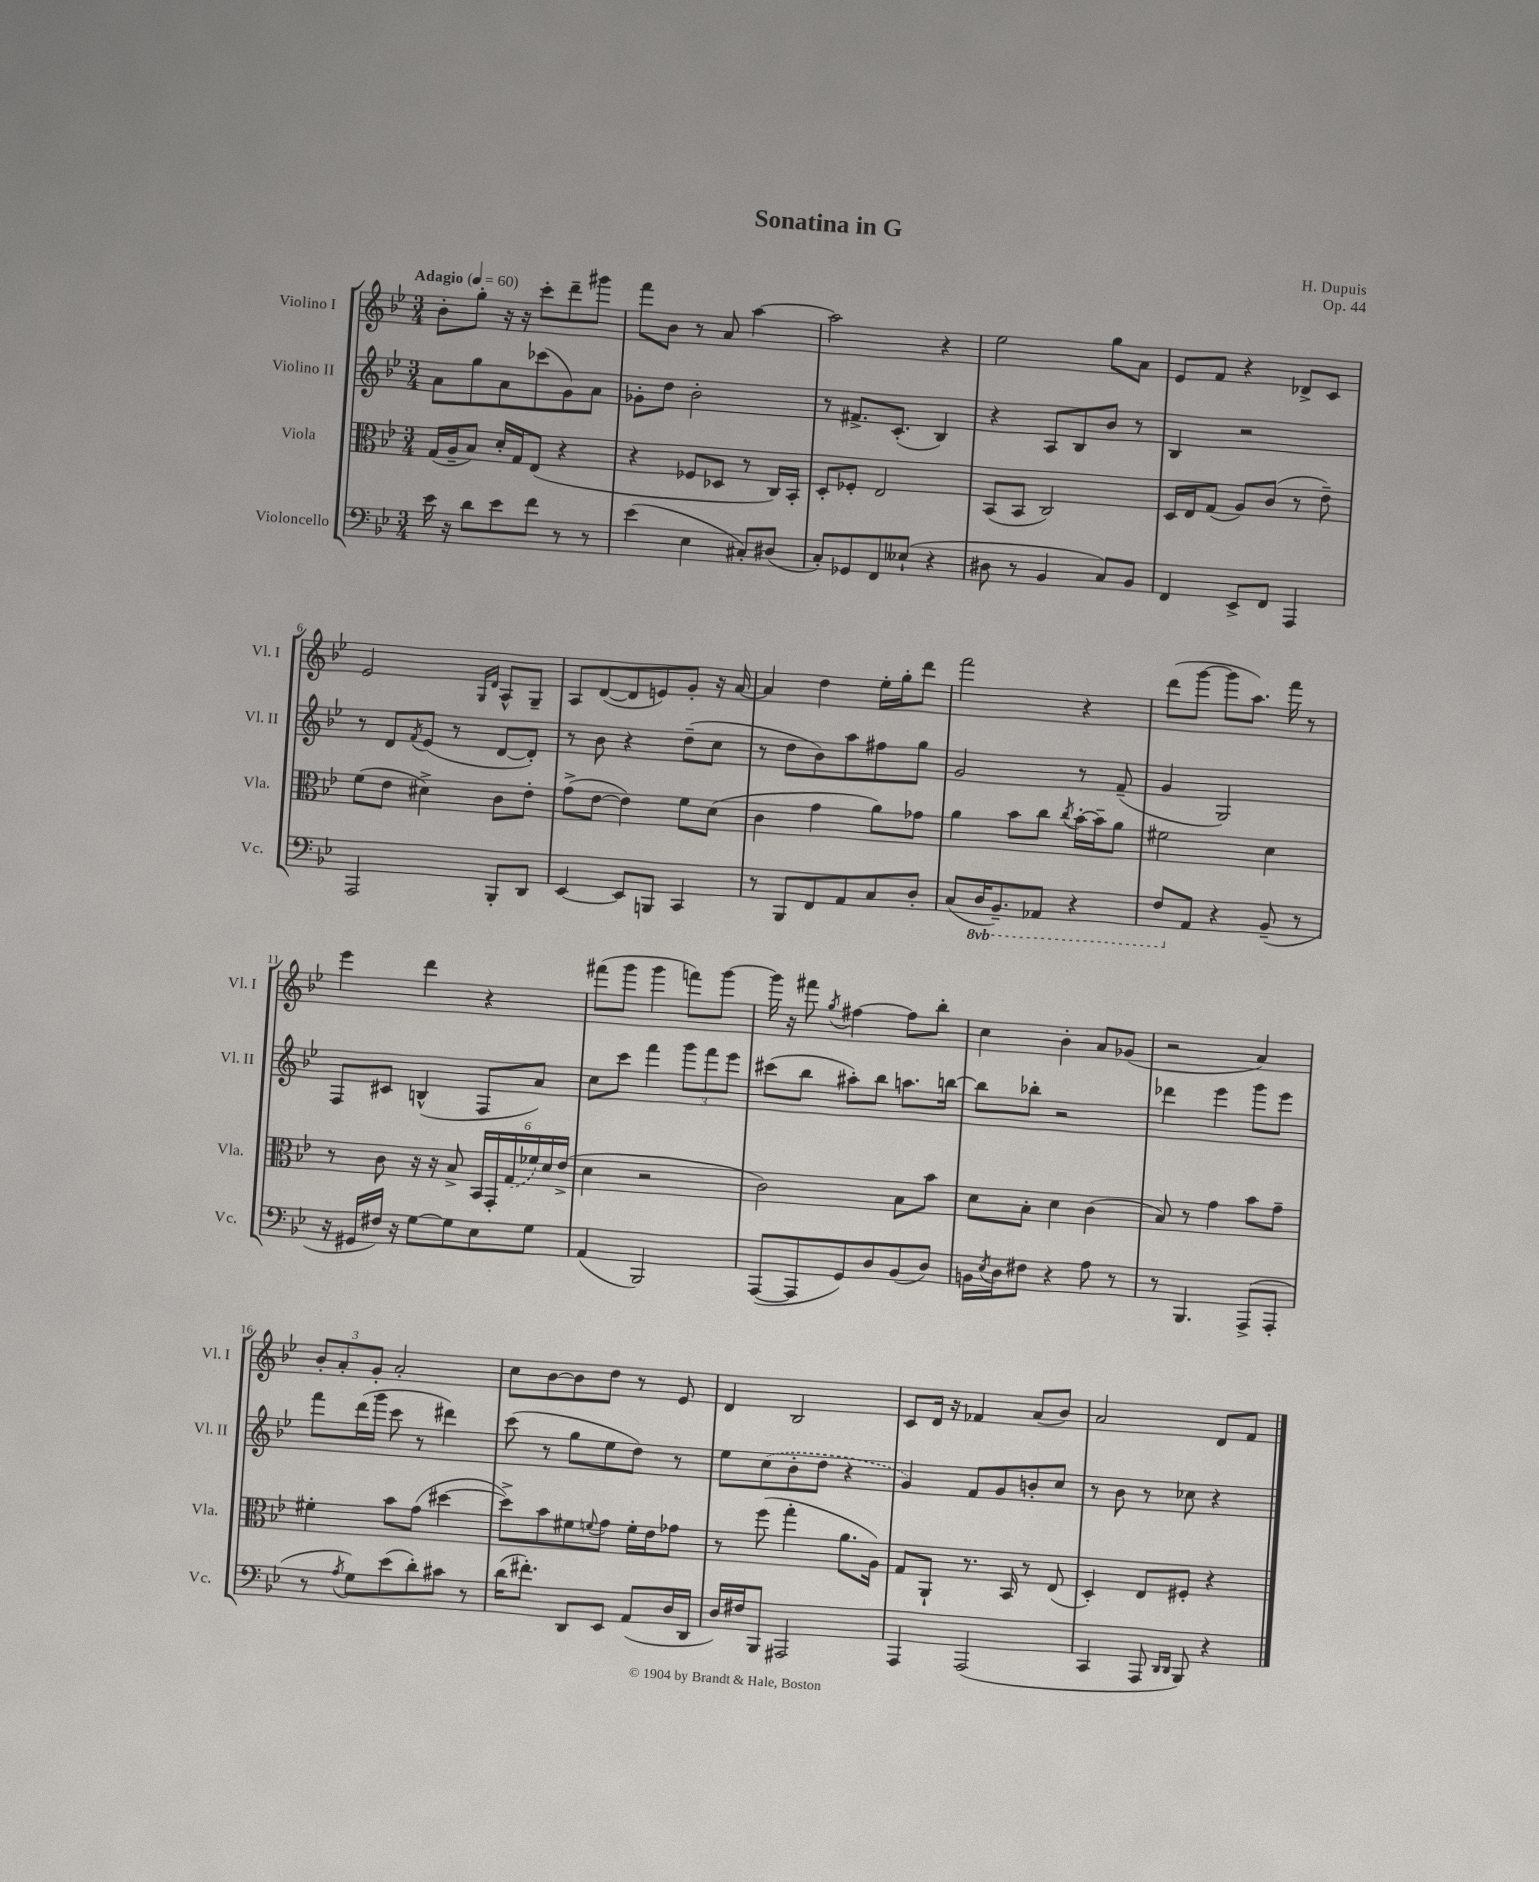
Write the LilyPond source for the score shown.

\header { title = "Sonatina in G" composer = "H. Dupuis" opus = "Op. 44" }
<<
\new StaffGroup <<
\new Staff = "s0" \with { instrumentName = "Violino I" shortInstrumentName = "Vl. I" } {
    \clef treble \key bes \major \numericTimeSignature \time 3/4 \tempo "Adagio" 4 = 60
    bes'8-. g''8-. r16 r16 c'''8-. d'''8-- gis'''8 |
    f'''8 bes'8 r8 a'8 a''4~ |
    a''2 r4 |
    ees''2 g''8 a'8 |
    ees'8 f'8 r4 des'8-> c'8 |
    ees'2 \grace { g16 d'16 } a8-^ g8-- |
    a8 d'8~( d'8 e'8) g'8-. r16 a'16~ |
    a'4 d''4 ees''16-. g''16-. d'''8 |
    f'''2 r4 |
    d'''8( g'''8~ g'''8 a''8.) f'''16 r8 |
    ees'''4 d'''4 r4 |
    fis'''8( g'''8 g'''4 f'''8) g'''8~ |
    g'''16 r16 fis'''8 \acciaccatura { g''8 } fis''4~ fis''8 bes''8-. |
    c''4 bes'4-. a'8 ges'8( |
    r2 a'4) |
    \tuplet 3/2 { bes'8-. a'8-. g'8-. } a'2-. |
    c''8 bes'8~ bes'8 d''8 r8 ees'8 |
    d'4 bes2 |
    c'8 d'16 r16 fes'4 a'8( bes'8) |
    a'2 d'8 f'8 \bar "|." |
}
\new Staff = "s1" \with { instrumentName = "Violino II" shortInstrumentName = "Vl. II" } {
    \clef treble \key bes \major \numericTimeSignature \time 3/4
    a'8 g''8 a'8 ces'''8( g'8) a'8 |
    ges'8-. d''8 bes'2-. |
    r8 fis'8.-> c'8.-.( bes4) |
    r4 a8 bes8 bes'8 r8 |
    bes4 r2 |
    r8 d'8 \acciaccatura { f'8 } ees'8( r8 d'8~ d'8-.) |
    r8 bes'8 r4 d''8--( c''8 |
    r8 d''8 bes'8) a''8 fis''8 g''8 |
    g'2 r8 f'8--( |
    g'4 g2) |
    f8 cis'8 b4-^( f8 a'8) |
    c''8 c'''8 f'''4 \tuplet 3/2 { g'''8 f'''8 ees'''8 } |
    cis'''8( bes''8 ais''8-.) bes''8 a''8. b''16~ |
    b''8 bes''8-. r2 |
    des'''4 ees'''4 g'''8 ees'''8 |
    f'''8 d'''16( g'''16 c'''8 r8 dis'''4) |
    c'''8( r8 g''8 ees''8 d''8) r8 |
    ees''8 \once \slurDashed c''8( bes'8-. d''8 r4 |
    g'4) f'8 g'8 b'8-. c''8 |
    r8 bes'8 r8 ces''8 r4 \bar "|." |
}
\new Staff = "s2" \with { instrumentName = "Viola" shortInstrumentName = "Vla." } {
    \clef alto \key bes \major \numericTimeSignature \time 3/4
    g16( a16-- bes8) d'16-. g16 ees8( r4 |
    r4 fes8 des8 r8 c16) bes,16-. |
    d8-. fes8-. ees2 |
    bes,8( bes,8 c2) |
    d16 ees16 g8( a8) c'8( r8 ees'8--) |
    f'8( ees'8 dis'4->) c'8 ees'8-. |
    g'8->( ees'8~ ees'4) f'8 d'8( |
    c'4 g'4 a'8) ges'8 |
    a'4 bes'8 c''8 \acciaccatura { c''8 } bes'16~-. bes'16-- a'8 |
    fis'2 d'4 |
    r8 c'8 r16 r16 bes8-> \tuplet 6/4 { bes,16 g,16-. \once \slurDashed g16( fes'16) d'16 ees'16->( } |
    d'4 r2 |
    c'2) bes8 bes'8 |
    d'8 bes8-. d'4 c'4( |
    bes8) r8 g'4 bes'8 g'8-- |
    fis'4-. bes'8 g'8( dis''4~ |
    dis''8->) bes'8 fis'8 \appoggiatura { f'8 } g'8 f'16-. ees'16 ges'8 |
    r8 f''8( g''4-. a'8. a16) |
    g8 a,8-! r8. bes,16 r8 ees8( |
    d4-.) ees8 fis8-. r4 \bar "|." |
}
\new Staff = "s3" \with { instrumentName = "Violoncello" shortInstrumentName = "Vc." } {
    \clef bass \key bes \major \numericTimeSignature \time 3/4 \set Staff.ottavationMarkups = #ottavation-simple-ordinals
    ees'16 r16 d'8 ees'8 f'8 r8 r8 |
    ees'4( ees4 cis8-.) dis8( |
    c8-.) ges,8 f,8 eeses8-!( r4 |
    dis8 r8 bes,4 c8) bes,8 |
    f,4 ees,8-> f,8 a,,4 |
    a,,2 bes,,8-. d,8 |
    ees,4~ ees,8 b,,8 c,4 |
    r8 bes,,8 f,8 a,8 c8 d8-. |
    c8( \ottava #-1 d,16 bes,,8.--) aes,,8 r4 |
    f,8 \ottava #0 a,8 r4 bes,8--( r8 |
    r16 gis,16 fis16) r16 g8~ g8 ees8 g8 |
    a,4( bes,,2) |
    a,,8~( a,,8 g,8) d8 bes,8( d8) |
    b,16 \acciaccatura { ees8 } d16 fis8 r4 a8 r8 |
    r8 bes,,4. a,,8->( a,,8-. |
    r8 \acciaccatura { a8 } g8) ees'8( d'8-.) cis'8 r8 |
    d'16( fis'8.-.) d,8 ees,8 a,8( d16 d,16 |
    d16) fis16 bes,,8 ais,,2 |
    a,,4 a,,2( |
    c,4 a,,8 \grace { d,16 d,16 } bes,,8) r4 \bar "|." |
}
>>
>>
